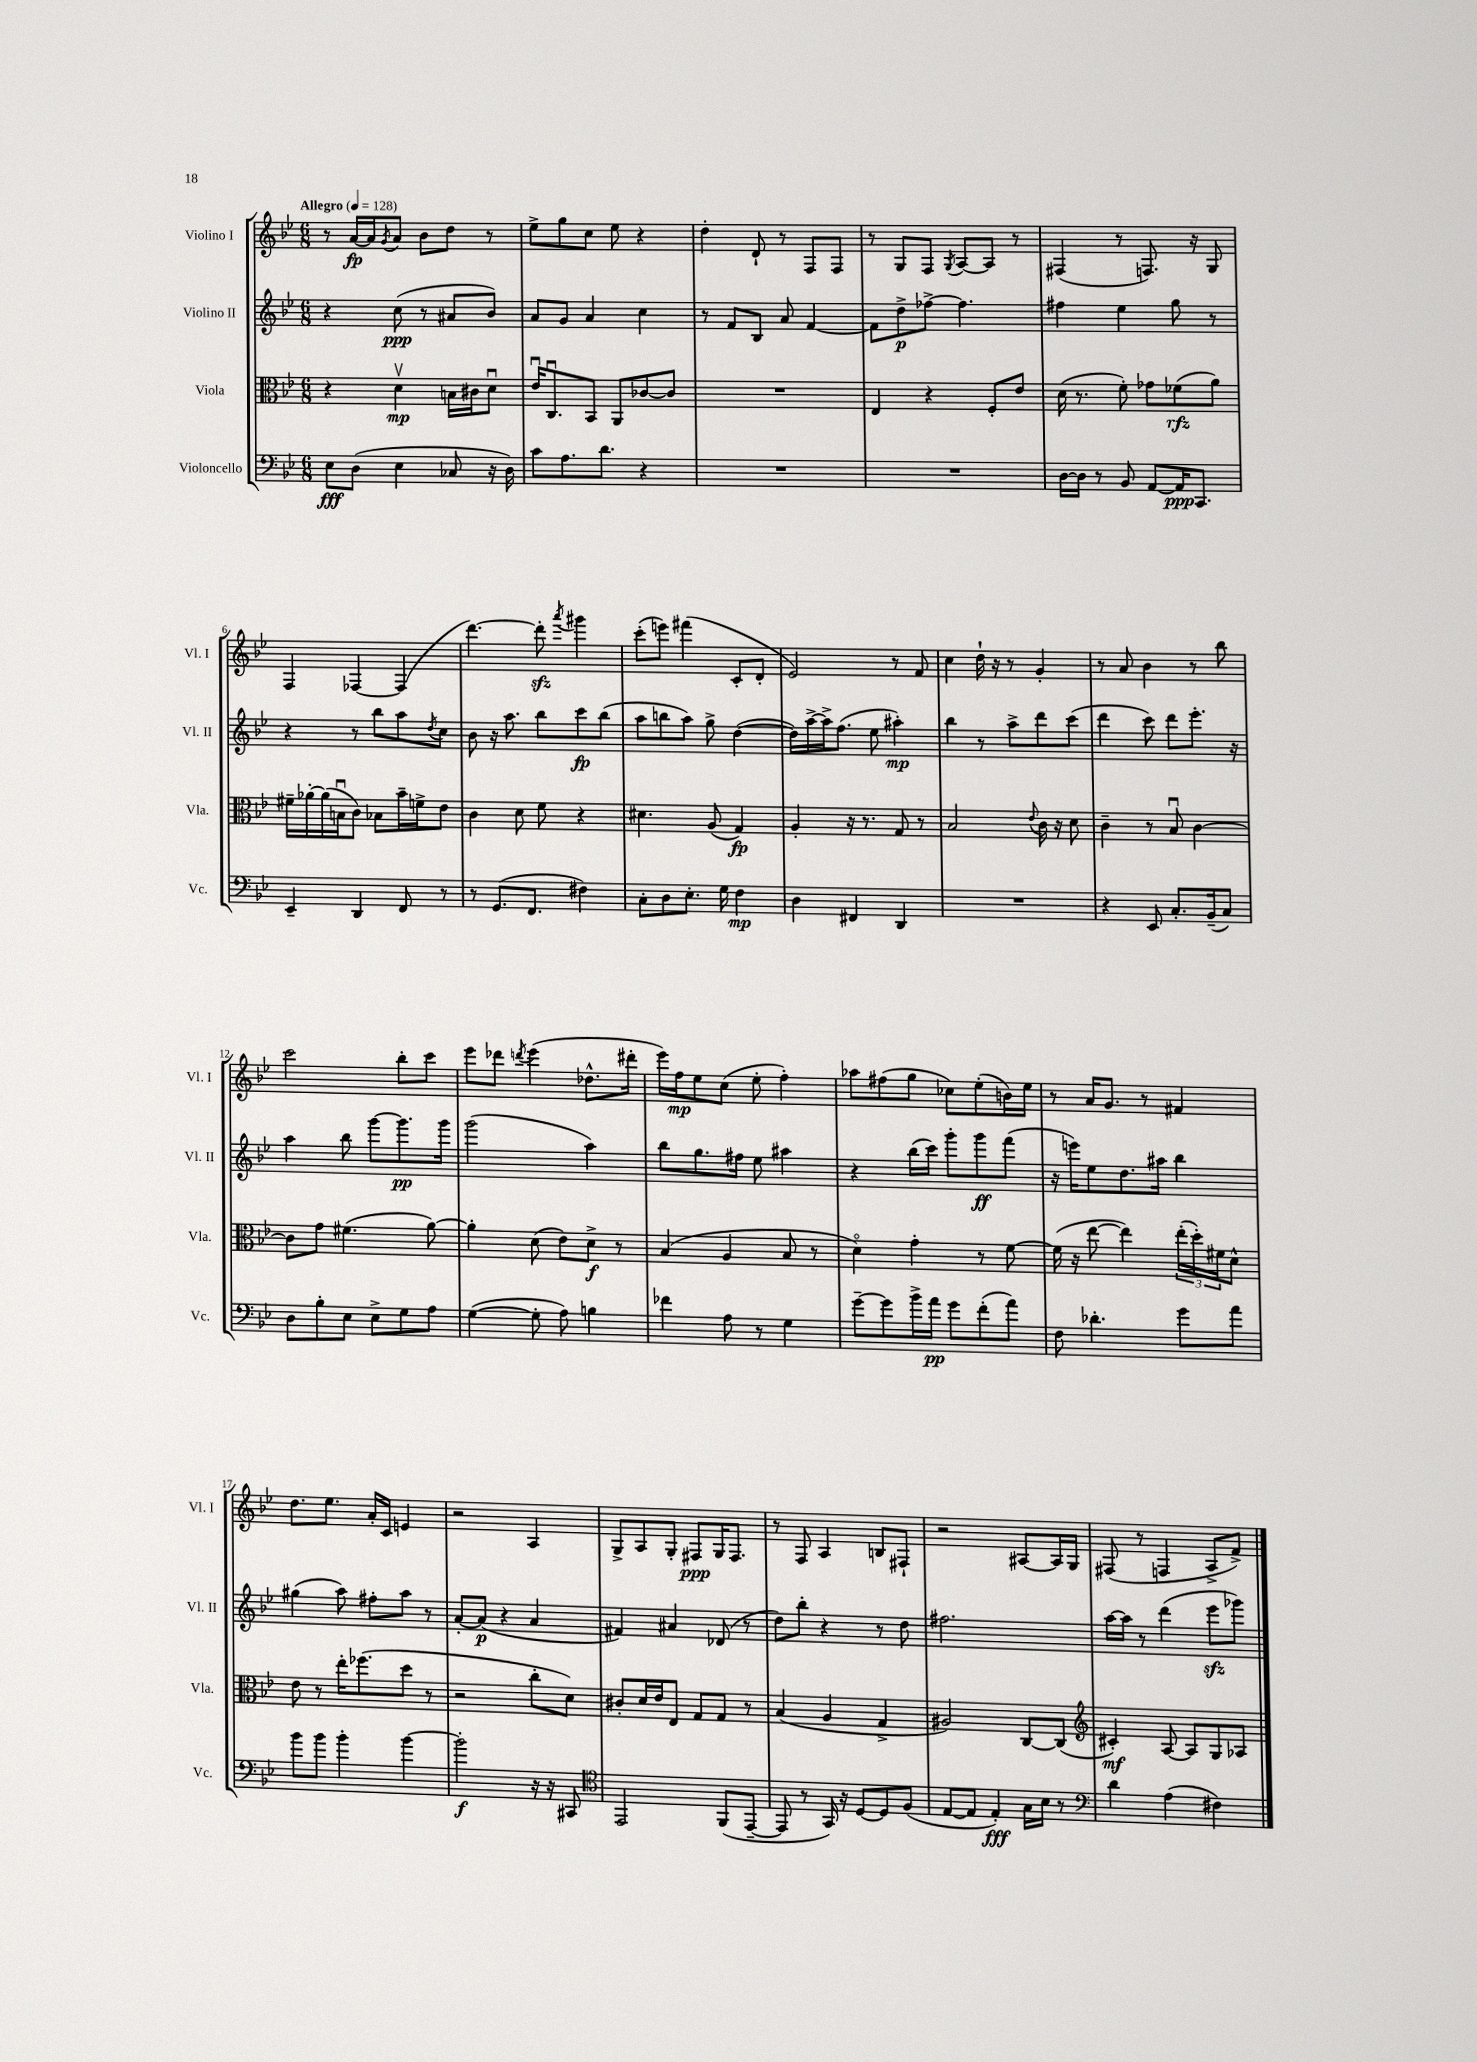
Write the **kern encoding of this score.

**kern	**kern	**kern	**kern
*staff4	*staff3	*staff2	*staff1
*clefF4	*clefC3	*clefG2	*clefG2
*k[b-e-]	*k[b-e-]	*k[b-e-]	*k[b-e-]
*M6/8	*M6/8	*M6/8	*M6/8
*MM128	*MM128	*MM128	*MM128
8E-\L	4r	4r	8r
(8D\J	.	.	[16a/LL
.	.	.	16a/]J
.	.	.	8qg/
4E-\	4dv\	(8cc\	8a/J
.	.	8r	8b-\L
8C-/	16B\LL	8a#/L	8dd\J
.	16c#\J	.	.
16r	8du\J	8b-/J)	8r
16D\)	.	.	.
=	=	=	=
8c\L	16e-u/LK	8a/L	8ee-^\L
.	8.Cu/	.	.
8.A\	.	8g/J	8gg\
.	8BB-/J	4a/	8cc\J
8.d\J	.	.	.
.	8AA/L	.	8ee-\
4r	[8c-/	4cc\	4r
.	8c-/]J	.	.
=	=	=	=
2.r	2.r	8r	4dd'\
.	.	8f/L	.
.	.	8B-/J	8d`/
.	.	8a/	8r
.	.	[4f/	8F/L
.	.	.	8F/J
=	=	=	=
2.r	4E-/	8f\]L	8r
.	.	8dd^\	8G/L
.	4r	[8ff-^\J	8F/J
.	.	.	8qG/
.	.	4.ff-\]	[8A/L
.	8F'/L	.	8A/]J
.	8e-/J	.	8r
=	=	=	=
[16D\LL	(16d\	4ff#\	(4F#/
16D\]JJ	8.r	.	.
8r	.	.	.
8BB-/	8f'\)	4ee-\	8r
[8AA/L	8g-\L	.	8.F/)
16AA/]K	(8f-\	8gg\	.
8.CC/J	.	.	16r
.	8a\J)	8r	8G/
=	=	=	=
4EE-~/	16f#~\LL	4r	4F/
.	[16a-'\	.	.
.	(16a-\]	.	.
.	16Bu\J	.	.
4DD/	8c\J)	8r	[4F-/
.	8B-\L	8bb-\L	.
8FF/	16b-~\L	8aa\	(4F-/]
.	16f^\J	.	.
.	.	8qdd/	.
8r	8e-\J	8cc\J	.
=	=	=	=
8r	4c\	8b-\	[4.ddd\)
(8.GG/L	.	16r	.
.	.	8.aa\	.
.	8d\	.	.
8.FF/J	.	.	.
.	8f\	8bb-\L	8ddd'\]
.	.	.	8qaaa/
4F#\)	4r	8ccc\	4ggg#\
.	.	(8bb-\J	.
=	=	=	=
8C'\L	4.d#\	8aa\L	(8ccc'\L
8D\	.	8bb\	8eee\J)
8.E-'\J	.	8aa\J)	(4fff#\
.	(8A/	8gg^\	.
16G\	.	.	.
4F\	4G/)	([4dd\	8c'/L
.	.	.	8d'/J
=	=	=	=
4D\	4A'/	16dd\]LL)	2e-/)
.	.	[16aa^\	.
.	.	16aa^\]J	.
.	.	(8.ff\J	.
4FF#/	16r	.	.
.	8.r	.	.
.	.	8ee-\	.
4DD/	8G/	4aa#'\)	8r
.	8r	.	8f/
=	=	=	=
2.r	2B-/	4bb-\	4cc\
.	.	8r	16dd`\
.	.	.	16r
.	.	8aa^\L	8r
.	8qqe-/	.	.
.	16c\	8ddd\	4g'/
.	16r	.	.
.	8d\	(8ccc\J	.
=	=	=	=
4r	4c~\	4ddd\	8r
.	.	.	8a/
8EE-/	8r	8ccc\)	4b-\
8.C'/L	8B-u/	8ddd\L	.
.	[4c\	8.eee-'\J	8r
(16BB-~/k	.	.	.
8C/J)	.	.	8bb-\
.	.	16r	.
=	=	=	=
8D\L	8c\]L	4aa\	2ccc\
8B-'\	8g\J	.	.
8E-\J	(4.f#\	8bb-\	.
8E-^\L	.	[8ggg\L	.
8G\	.	8.ggg\]	8bb-'\L
8A\J	[8a\)	.	8ccc\J
.	.	16ggg\Jk	.
=	=	=	=
([4G\	4a'\]	(2ggg\	8eee-\L
.	.	.	8ddd-\J
.	.	.	8qddd/
8G'\]	(8d\	.	(4eee-\
8A\)	8e-\L)	.	.
4B\	8d^\J	4aa\)	8.dd-^^\L
.	8r	.	.
.	.	.	16ddd#'\Jk
=	=	=	=
4f-\	(4B-/	8bb-\L	16eee-\LL)
.	.	.	16ff\J
.	.	8.gg\	8ee-\
8A\	4A/	.	(8cc\J
.	.	16ff#\Jk	.
8r	.	8ee-\	8ee-'\
4G\	8B-/	4aa#\	4ff'\)
.	8r	.	.
=	=	=	=
[8g~\L	4do\)	4r	8aa-\L
8g\]	.	.	(8ff#\
16b-^\L	4g'\	(16bb-\LL	8gg\J
16a\JJ	.	16ccc\JJ)	.
8g\L	.	8ggg'\L	8cc-\L)
(8f'\	8r	8ggg\	(8ee-'\
8a\J)	[8f\	(8fff\J	16b\L)
.	.	.	16ee-\JJ
=	=	=	=
8F\	(16f\]	16r	8r
.	16r	16eee\LK)	.
4.d-'\	[8ee-\	8ee-\	16a/LK
.	.	.	8.g/J
.	4ee-\])	8.dd\	.
.	.	.	8r
.	.	16aa#\Jk	.
8g\L	(24ee-'\LL	4bb-\	4f#/
.	24dd'\)	.	.
.	24f#\J	.	.
8a\J	8d^^\J	.	.
=	=	=	=
8b-\L	8e-\	(4gg#\	8.dd\L
8b-\J	8r	.	.
.	.	.	8.ee-\J
4b-'\	16ee-'\LK	8aa\)	.
.	(8.ff-\	.	.
.	.	8ff#'\L	16a'/LL
.	.	.	16c/JJ
[4b-\	8dd\J	8aa\J	4e/
.	8r	8r	.
=	=	=	=
2b-'\]	2r	[8a'/L	2r
.	.	(8a/]J	.
.	.	4r	.
16r	8cc'\L	4a/	4A/
16r	.	.	.
8CC#/	8d\J)	.	.
=	=	=	=
*clefC4	*	*	*
2EE-/	8c#'/L	4f#/)	8G^/L
.	16d/L	.	8A/
.	16e-/J	.	.
.	8E-/J	4a#/	8G'/J
.	8G/L	.	8F#/L
(8FF/L	8G/J	(8d-/	16G/K
.	.	.	8.F#/J
[8EE-~/J	8r	8r	.
=	=	=	=
8EE-/]	(4B-/	8dd\L)	8r
8r	.	8bb-'\J	8F/
16GG/)	4A/	4r	4A/
16r	.	.	.
[8D/L	.	.	.
8D/]	4G^/	8r	8B/L
(8F/J	.	8dd\	8F#`/J
=	=	=	=
[8E-/L	2A#/)	2.ff#\	2r
8E-/]J	.	.	.
4E-'/)	.	.	.
16G\LL	[8C/L	.	[8A#/L
16B-\JJ	.	.	.
8r	(8C/]J	.	16A#/]L
.	.	.	16G/JJ
=	=	=	=
*clefF4	*clefG2	*	*
4d\	4c#'/)	[16aa\LL	(8F#/
.	.	16aa\]JJ	.
.	.	8r	8r
(4A\	[8A/	(4ddd\	4F/
.	8A/]L	.	.
4F#\)	8G/	8eee-\L	8A^/L
.	8A-/J	8ggg-\J)	8f^/J)
==	==	==	==
*-	*-	*-	*-
